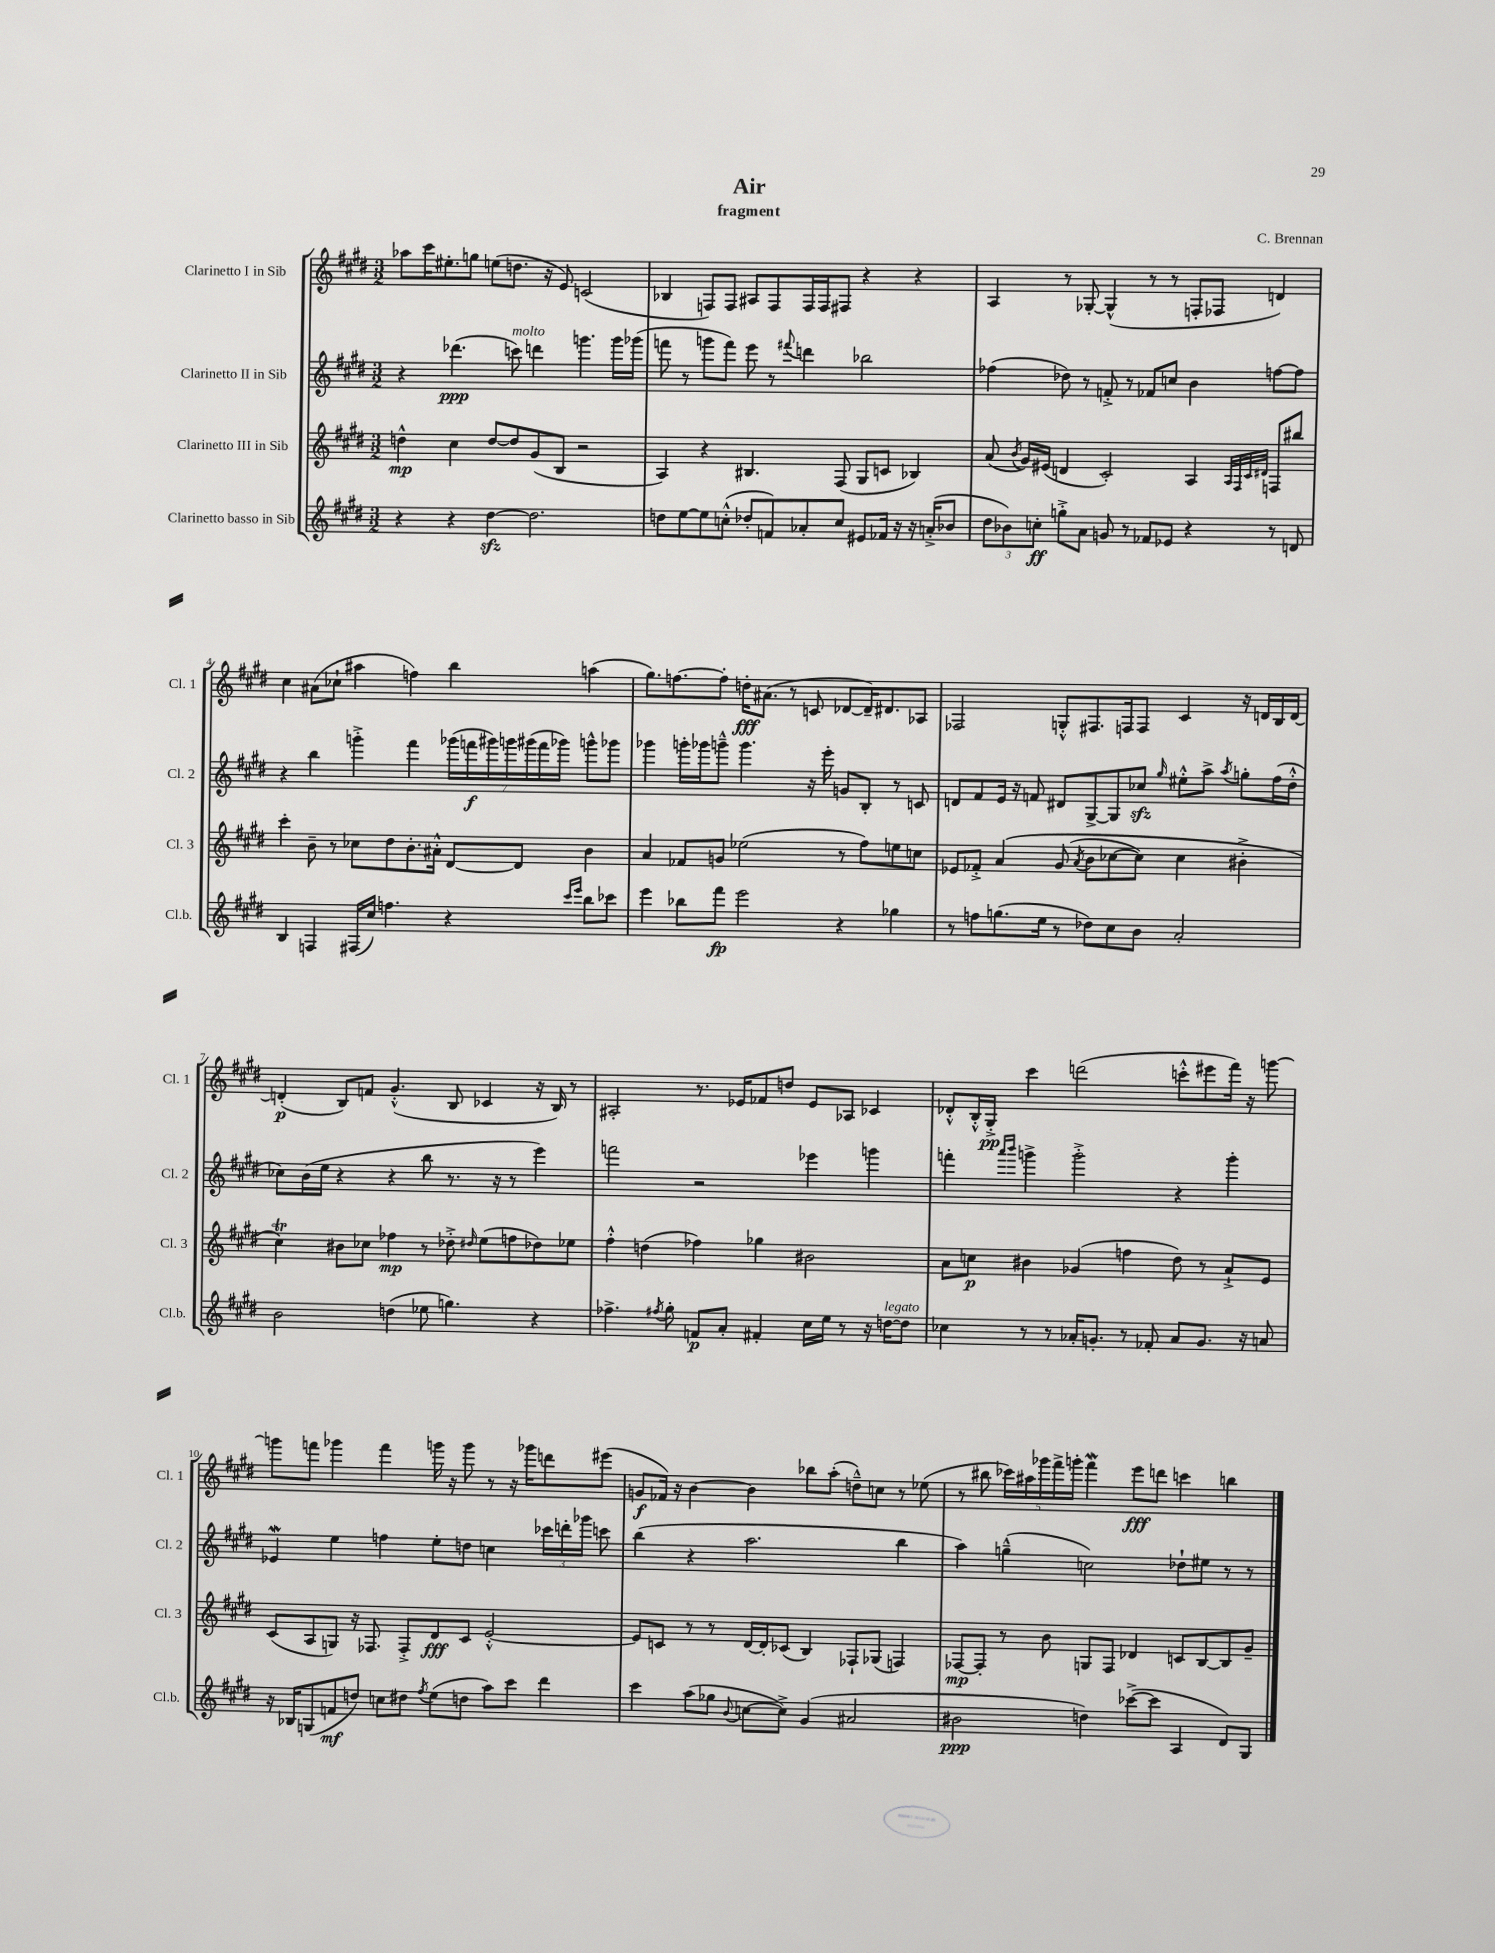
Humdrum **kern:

**kern	**kern	**kern	**kern
*staff4	*staff3	*staff2	*staff1
*clefG2	*clefG2	*clefG2	*clefG2
*k[f#c#g#d#]	*k[f#c#g#d#]	*k[f#c#g#d#]	*k[f#c#g#d#]
*M3/2	*M3/2	*M3/2	*M3/2
4r	4dd^^\	4r	8aa-\L
.	.	.	16ccc#\K
.	.	.	8.ee#'\
4r	4cc#\	(4.ddd-\	.
.	.	.	8gg\J
[4dd#\	[8dd/L	.	(8ee\L
.	8dd/]	8ccc\)	8.dd\J
2.dd#\]	(8g#/	4ddd\	.
.	.	.	16r
.	8B/J	.	8e/)
.	2r	4.ggg\	(2c/
.	.	16ggg\LL	.
.	.	(16ggg-\JJ	.
=	=	=	=
8dd\L	4A/)	8fff\	4B-/
[8ee\	.	8r	.
8ee\]	4r	8ggg\L	8F/L)
(8cc'^^\J	.	8fff\J)	8F/J
8dd-'/L	4.B#/	8eee\	8A#/L
8f/)	.	8r	8F/
.	.	8qqfff#/	.
8a-'/	.	4ddd\	16F/L
.	.	.	16F/J
8cc/J	(8F#/	.	8F#/J
8e#/L	8G#/L	2bb-\	4r
16f-/Jk	8c/J	.	.
16r	.	.	.
16r	4B-/)	.	4r
(16a'^/LK	.	.	.
8b-/J	.	.	.
=	=	=	=
12dd#\L	(8a/	(4ff-\	4A/
12b-\)	.	.	.
.	8qb/	.	.
.	16g#/LL)	.	.
12cc'\J	.	.	.
.	(16e#/JJ	.	.
8gg'^\L	4d/	8dd-\)	8r
8a\J	.	8r	[8G-'/
8g/	2c#'/)	8f'^/	(4G-^^/]
8r	.	8r	.
8f-/L	.	8f-/L	8r
8e-/J	.	8cc/J	8r
4r	4A/	4b\	8F'/L
.	.	.	8F-/J
.	32qqA/LLL	.	.
.	32qqF#/	.	.
.	32qqc#/	.	.
.	32qqd#/JJJ	.	.
8r	8F/L	[8ff\L	4d/)
8d/	8bb#/J	8ff\]J	.
=	=	=	=
4B/	4ccc#'\	4r	4cc#\
4F/	8b~\	4bb\	(8a#\L
.	8r	.	8cc-`\J
(16F#/LL	8cc-\L	4ggg'^\	4aa#\
16cc#/JJ)	.	.	.
4.ff\	8dd#\	.	.
.	8.b'\	4fff#\	4ff\)
.	16a#'^^\Jk	.	.
4r	[8d#/L	(28ggg-\LL	4bb\
.	.	28fff\	.
.	.	28ggg#\)	.
.	.	28ggg\	.
.	8d#/]J	.	.
.	.	(28ggg#\	.
.	.	28fff\	.
.	.	28ggg-\JJ)	.
16qqccc#/LL	.	.	.
16qqeee/JJ	.	.	.
8bb\L	4b\	8ggg^^\L	(4aa\
8ccc-\J	.	8ggg-\J	.
=	=	=	=
4eee\	4a/	4ggg-\	8.gg#\L)
.	.	.	[8.ff\
8bb-\L	8f-/L	16ggg'\LL	.
.	.	16ggg-\J	.
8fff#\J	8g/J	8ggg~^^\J	8ff'\]J
2eee\	(2ee-\	4.ggg\	16dd'\LK
.	.	.	(8.a#\J
.	.	.	8r
.	.	16r	8c/
.	.	16eee'\	.
4r	8r	8g/L	[8d-/L
.	8ff#\L)	8B'/J	16d-~/]K)
.	.	.	8.d#/
4gg-\	8ee\	8r	.
.	8cc\J	8c/	8A-/J
=	=	=	=
8r	8e-/L	8d/L	2F-/
8ff\L	8f-'^/J	8f#/	.
(8.gg\	&(4a/	16e/Jk	.
.	.	16r	.
.	.	8f/	.
16ee\Jk	.	.	.
8r	(8g#/	8d#/L	8G'^^/L
.	8qa/	.	.
8dd-\L)	8b\L	[8G#^/	8.F#/
8cc#\	[8cc-\	8G#/]	.
.	.	.	16F/k
8b\J	8cc-\]J)	8cc-/J	8F/J
.	.	16qqgg#/	.
2a'/	4cc-\	8ee#'^^\L	4c#/
.	.	8aa^\J	.
.	.	8qaa/	.
.	4b#'^\	8gg'\L	16r
.	.	.	16d/LL
.	.	(16ff#\L	16B/
.	.	16dd#'^^\JJ	[16d/JJ
=	=	=	=
2b\	4cc#\&)	8cc-\L)	(4d'/]
.	.	(16b\L	.
.	.	16ee\JJ	.
.	8b#\L	4r	8B/L)
.	8cc-\J	.	8f/J
(4dd\	4ff-\	4r	(4.g#'^^/
8ee-\	8r	8bb\	.
4.gg\)	8dd-'^\	8.r	8B/
.	16qqdd#/	.	.
.	(8ee\L	.	4c-/
.	.	16r	.
.	8ff\	8r	.
4r	8dd-\)	4eee\)	16r
.	.	.	16B/)
.	8ee-\J	.	8r
=	=	=	=
4.ff-^\	4ff#'^^\	2fff\	2A#'/
.	(4dd\	.	.
8qff#/	.	.	.
8gg#'\	.	.	.
8f/L	4ff-\)	2r	8.r
8a'/J	.	.	.
.	.	.	16e-/LK
4f#'/	4gg-\	.	8f-/
.	.	.	8dd/J
16cc#\LL	2b#\	4eee-\	8e-/L
16ee\JJ	.	.	.
8r	.	.	8A-/J
16r	.	4ggg\	4c-/
[16dd\LK	.	.	.
8dd\]J	.	.	.
=	=	=	=
4cc-\	8a\L	4fff'\	8d-'^^/L
.	8cc\J	.	16B'^^/L
.	.	.	16G#'^/JJ
.	.	16qqaaa/LL	.
.	.	16qqbbb/JJ	.
8r	4b#\	4ggg^\	4ccc#\
8r	.	.	.
16a-'/LK	(4g-/	2ggg'^\	(2ddd\
8.g'/J	.	.	.
8r	4ff\	.	.
8f-'/	.	.	.
8a-/L	8dd#\)	4r	8ccc'^^\L
8.g/J	8r	.	8eee#\
.	8a`^/L	4ggg'\	16fff#\Jk)
16r	.	.	16r
8a/	8e/J	.	[8ggg\
=	=	=	=
16r	(8c#/L	4e-/	8ggg\]L
16B-/LK	.	.	.
(8G/	8A/	.	8fff\J
8f/	8G/J)	4ee\	4ggg-\
8dd/J)	16r	.	.
.	8.F-/	.	.
8cc\L	.	4ff\	4fff\
8dd#\J	8F-'^/L	.	.
8qff#/	.	.	.
(8ee\L	8d#/	8ee'\L	16ggg\
.	.	.	16r
8dd\J	8c#/J	8dd\J	8ggg\
8aa\L)	[2e'^^/	4cc\	8r
8ccc#\J	.	.	16r
.	.	.	16ggg-\LK
4ddd#\	.	24ccc-\LL	8ddd\
.	.	24ddd'\	.
.	.	24ggg-\JJ	.
.	.	8ccc\	(8eee#\J
=	=	=	=
4ccc#\	8e/]L	(4bb\	8g/L
.	8c/J	.	16f-/Jk)
.	.	.	16r
(8aa\L	8r	4r	[4b\
8gg-\J	8r	.	.
8qqb/	.	.	.
[8cc\L	[16d#/LL	2.aa\	4b\]
.	16d#'/]J	.	.
8cc^\]J)	(8c-/J	.	.
(4g#/	4B/)	.	8bb-\L
.	.	.	(8aa'\J
2a#/	8F-`/L	.	8dd~^^\L)
.	(8G-/J	.	8cc\J
.	4F/)	4bb\	8r
.	.	.	(8ee-\
=	=	=	=
2b#\	[8F-/L	4aa\)	8r
.	8F-'/]J	.	8bb#\
.	8r	(4gg~^^\	20ccc-\LL)
.	.	.	20aa#\
.	.	.	20ggg-\
.	8b\	.	.
.	.	.	20fff#^\
.	.	.	20ggg'\JJ
4dd\)	8G/L	2cc\)	4fff#\
.	8F-/J	.	.
([8ccc-^\L	4d-/	.	8eee\L
8ccc-\]J	.	.	8ddd\J
4A/	8c/L	8dd-`\L	4ccc\
.	[8B/	8ee#\J	.
8d#/L)	8B/]	8r	4bb\
8G#/J	8g#~/J	8r	.
==	==	==	==
*-	*-	*-	*-
